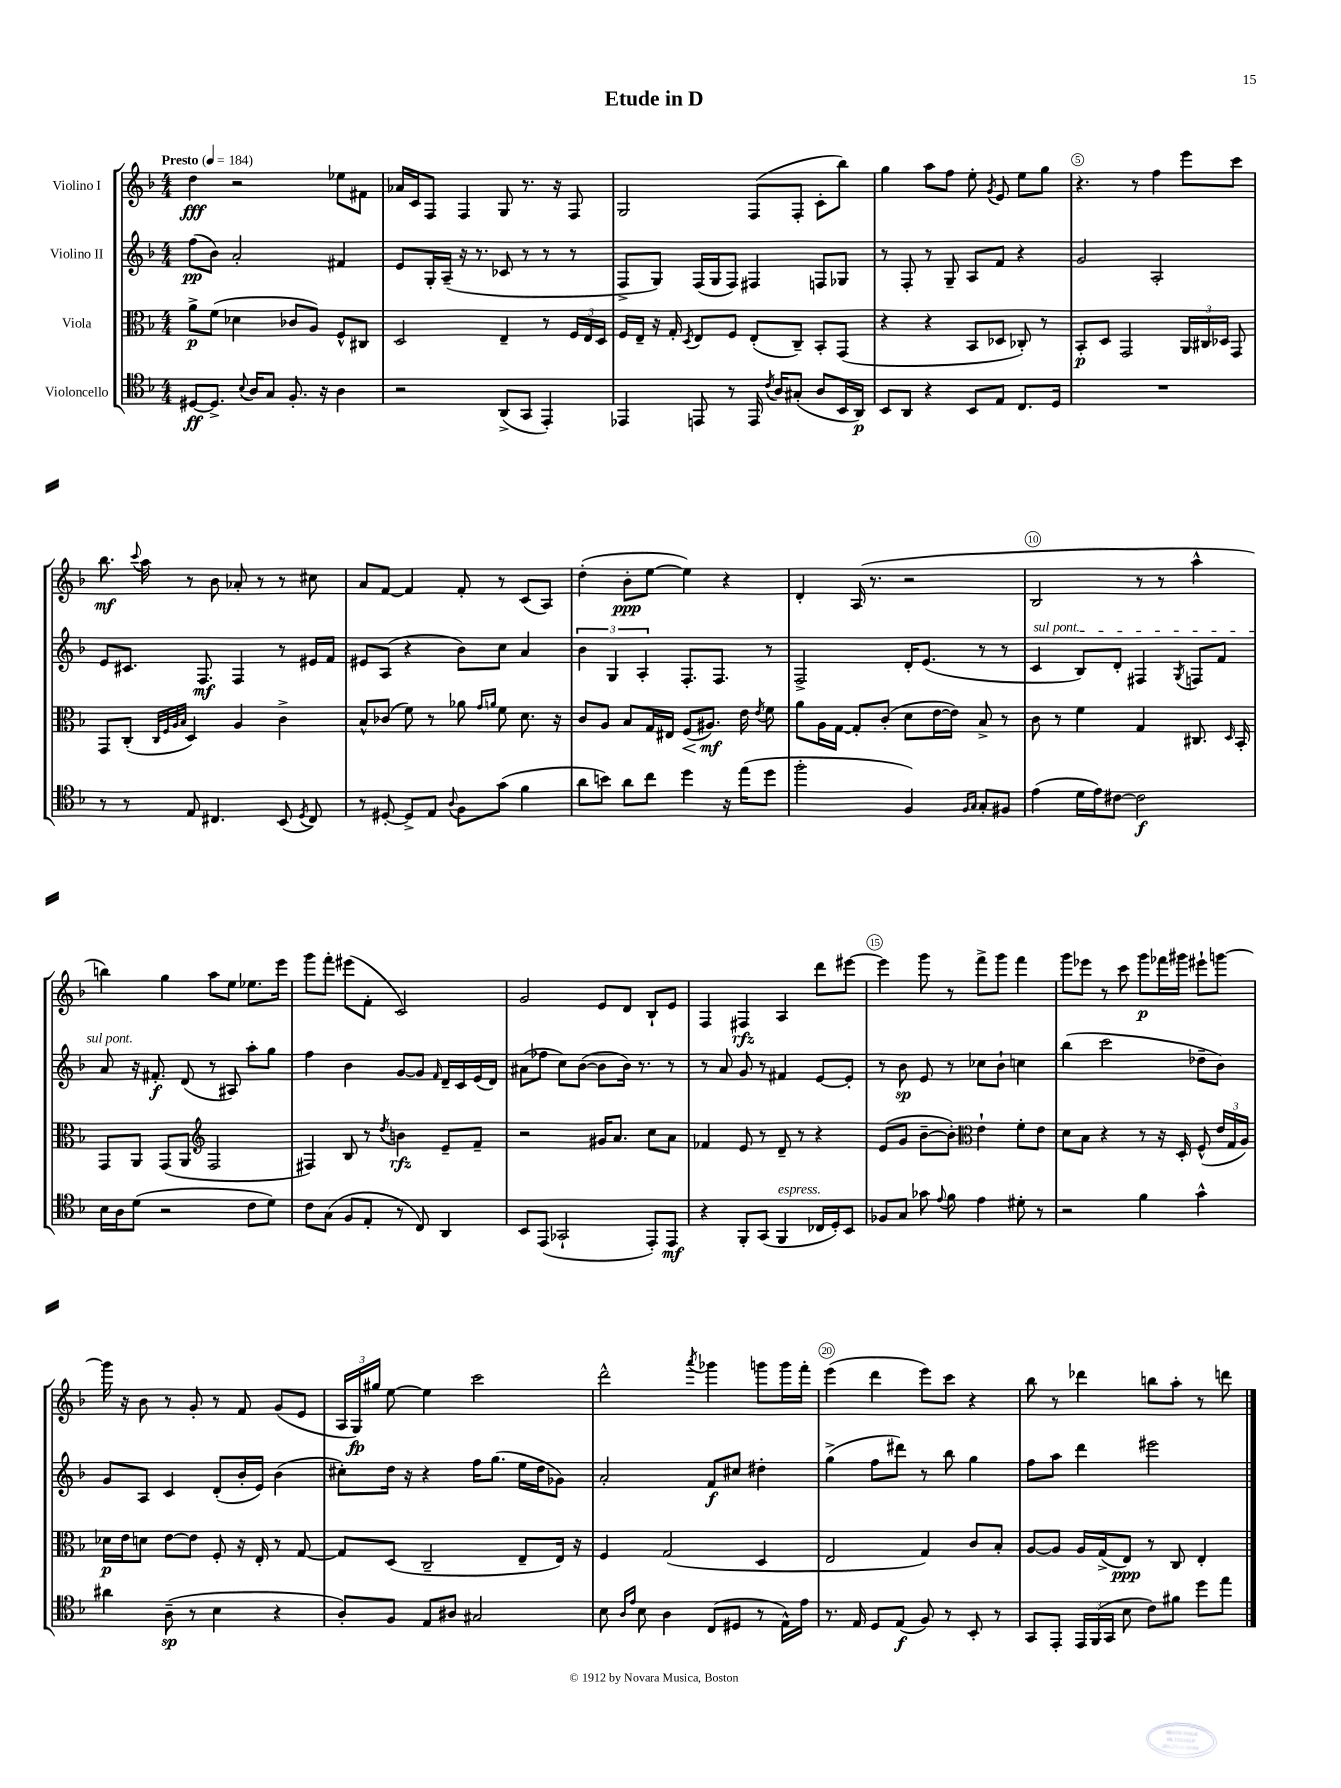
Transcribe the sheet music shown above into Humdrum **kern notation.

**kern	**kern	**kern	**kern
*staff4	*staff3	*staff2	*staff1
*clefC4	*clefC3	*clefG2	*clefG2
*k[b-]	*k[b-]	*k[b-]	*k[b-]
*M4/4	*M4/4	*M4/4	*M4/4
*MM184	*MM184	*MM184	*MM184
[8D#/L	8a^\L	(8ff\L	4dd\
8.D#^/]J	(8f\J	8b-\J)	.
.	4d-\	2a'/	2r
8qqB-/	.	.	.
16A/LK	.	.	.
8G/J	.	.	.
8.F'/	8c-/L	.	.
.	8A/J)	.	.
16r	.	.	.
4A\	8F^^/L	4f#/	8ee-\L
.	8C#/J	.	8f#\J
=	=	=	=
2r	2D/	8e/L	16a-/LL
.	.	.	16c/J
.	.	16G'/L	8F/J
.	.	(16A~/JJ	.
.	.	16r	4F/
.	.	8.r	.
(8AA^/L	4E~/	8c-/	8G/
8GG/J	.	8r	8.r
4EE'/)	8r	8r	.
.	.	.	16r
.	24F/LL	8r	8F/
.	24E/	.	.
.	24D/JJ	.	.
=	=	=	=
4EE-/	16F/LL	8F^/L	2G/
.	16E~/JJ	.	.
.	16r	8G/J)	.
.	16G'/	.	.
.	8qD/	.	.
8EE/	8E/L	(16F/LL	.
.	.	16G/J	.
8r	8F/J	8F/J)	.
16EE/	(8E'/L	4F#/	(8F/L
8qc/	.	.	.
16A/LK	.	.	.
(8G#'/J	8C~/J)	.	8F'/J
8A/L	8BB-'/L	8F/L	8c'\L
16BB-/L	(8GG/J	8G-/J	8bb-\J)
16AA/JJ)	.	.	.
=	=	=	=
8BB-/L	4r	8r	4gg\
8AA/J	.	8F'/	.
4r	4r	8r	8aa\L
.	.	8G~/	8ff\J
8BB-/L	8BB-/L	8A/L	8ee'\
.	.	.	8qg/
8E/J	8D-/J	8f/J	8e/
8.C/L	8C-'/)	4r	8ee\L
.	8r	.	8gg\J
16D/Jk	.	.	.
=	=	=	=
1r	8BB-'/L	2g/	4.r
.	8D/J	.	.
.	2GG/	.	.
.	.	.	8r
.	.	2A'/	4ff\
.	24AA/LL	.	8eee\L
.	24C#/	.	.
.	24D-/JJ	.	.
.	8GG/	.	8ccc\J
=	=	=	=
8r	8GG/L	8e/L	8.bb-\
8r	(8C'/J	8.c#/J	.
.	.	.	8qqccc/
.	.	.	16aa\
.	32qqC/LLL	.	.
.	32qqF/	.	.
.	32qqA/	.	.
.	32qqB-/JJJ	.	.
8E/	4D/)	.	8r
.	.	8.F/	.
4.C#/	.	.	8b-\
.	4A/	4F/	8a-'/
.	.	.	8r
(8BB-/	4c^\	8r	8r
8qD/	.	.	.
8C#/)	.	16e#/LL	8cc#\
.	.	16f/JJ	.
=	=	=	=
8r	8B-^^/L	8e#/L	8a/L
[8D#'/	(8c-/J	(8A/J	[8f/J
8D#^/]L	8f\)	4r	4f/]
8E/J	8r	.	.
8qqA/	.	.	.
8F\L	8a-\	8b-\L)	8f'/
.	16qqg/LL	.	.
.	16qqa/JJ	.	.
(8g\J	8f\	8cc\J	8r
4f\	8.d\	4a/	(8c/L
.	.	.	8A/J)
.	16r	.	.
=	=	=	=
8a\L	8c/L	6b-\	(4dd'\
8b\J)	8A/J	.	.
.	.	6G/	.
8a\L	8B-/L	.	8b-'\L
.	.	6A'/	.
8cc\J	16G/L	.	[8ee\J
.	16E#/JJ	.	.
4dd\	(8F/L	8.F'/L	4ee\])
.	8.A#/J)	.	.
.	.	8.F/J	.
16r	.	.	4r
(16ee\LK	16e\	.	.
.	8qe/	.	.
8dd\J	8f\	8r	.
=	=	=	=
2ff'\	8a\L	2F^/	4d'/
.	16A\L	.	.
.	[16G\JJ	.	.
.	8G'/]L	.	(16A/
.	.	.	8.r
.	(8c'/J	.	.
4F/)	8d\L	16d'/LK	2r
.	.	(8.e/J	.
.	[16e\L	.	.
.	16e\]JJ)	.	.
16qqF/LL	.	.	.
16qqG/JJ	.	.	.
8G'/L	8B-^/	8r	.
8F#/J	8r	8r	.
=	=	=	=
(4e\	8c\	4c/	2B-/
.	8r	.	.
16d\LL	4f\	8B-/L)	.
16e\J)	.	.	.
[8c#\J	.	8d'/J	.
2c#\]	4G/	4F#/	8r
.	.	.	8r
.	.	8qG/	.
.	8.C#/	8F/L	4aa^^\
.	.	8f/J	.
.	16qqD/	.	.
.	16BB-'/	.	.
=	=	=	=
16B-\LL	8GG/L	8a/	4bb\)
16A\J	.	.	.
(8d\J	8AA/J	16r	.
.	.	8.f#'/	.
2r	(8GG/L	.	4gg\
.	8AA/J	(8d/	.
*	*clefG2	*	*
.	2F/	8r	8aa\L
.	.	8A#/)	8ee\J
8c\L	.	8aa'\L	8.ee-\L
8d\J)	.	8gg\J	.
.	.	.	16eee\Jk
=	=	=	=
8c\L	4F#/)	4ff\	8ggg\L
(8G\J	.	.	8fff'\J
8F/L	8B-/	4b-\	(8eee#\L
8E'/J	8r	.	8f'\J
.	8qdd/	.	.
8r	4b\	[8g/L	2c/)
8C/)	.	8g/]J	.
.	.	16qqf/	.
4AA/	8e~/L	16d~/LL	.
.	.	16c/	.
.	8f~/J	(16e/	.
.	.	16d/JJ)	.
=	=	=	=
8BB-/L	2r	(8a#\L	2g/
(8EE/J	.	8ff-\J	.
2GG-`/	.	8cc\L)	.
.	.	([8b-\J	.
.	16g#/LK	8b-\]L	8e/L
.	8.a/J	.	.
.	.	16b-\Jk)	8d/J
.	.	8.r	.
8EE'/L)	8cc\L	.	8B-`/L
8EE/J	8a\J	8r	8e/J
=	=	=	=
4r	4f-/	8r	4F/
.	.	8a/	.
8FF'/L	8e/	8g/	4F#/
(8GG/J	8r	8r	.
4FF/	8d~/	4f#/	4A/
.	8r	.	.
16C-/LL	4r	[8e/L	8ddd\L
16D'/J)	.	.	.
8BB-/J	.	8e'/]J	[8eee#\J
=	=	=	=
8F-/L	(8e/L	8r	4eee#\]
8G/J	8g/J	8b-\	.
8g-\	[8b-~\L	8e/	8ggg\
8qqe/	.	.	.
8f\	8b-'\]J)	8r	8r
*	*clefC3	*	*
4e\	4e`\	8cc-\L	8fff^\L
.	.	8b-`\J	8ggg\J
8d#'\	8f'\L	4cc\	4fff\
8r	8e\J	.	.
=	=	=	=
2r	8d\L	(4bb-\	8ggg\L
.	8B-\J	.	8eee-\J
.	4r	2ccc\	8r
.	.	.	8ccc\
4f\	8r	.	8ggg\L
.	16r	.	16fff-\L
.	16D'/	.	16ggg#\JJ
4g^^\	(8F^^/	8dd-~\L	8eee#`\L
.	24e/LL	8b-\J)	[8ggg\J
.	24G/	.	.
.	24A/JJ)	.	.
=	=	=	=
4a#\	16d-\LL	8g/L	16ggg\]
.	16e\J	.	16r
.	8d\J	8A/J	8b-\
(8A~\	[8e\L	4c/	8r
8r	8e\]J	.	8g'/
4B-\	8F'/	(8d'/L	8r
.	16r	16b-'/L	8f/
.	16E'/	16e/JJ)	.
4r	8r	(4b-\	(8g/L
.	[8G/	.	8e/J
=	=	=	=
8A'/L)	8G/]L	8cc#'\L)	24A/LL
.	.	.	24G/)
.	.	.	24gg#/JJ
8F/J	(8D/J	16dd\Jk	[8ee\
.	.	16r	.
8E/L	2C~/	4r	4ee\]
8A#/J	.	.	.
2G#/	.	16ff\LK	2ccc\
.	.	(8.gg\J	.
.	8E~/L	16ee\LL	.
.	.	16dd\J	.
.	16E/Jk)	8g-\J)	.
.	16r	.	.
=	=	=	=
8B-\	4F/	2a'/	2ddd^^\
16qqA/LL	.	.	.
16qqe/JJ	.	.	.
8B-\	.	.	.
4A\	(2G/	.	.
.	.	.	8qaaa/
(8C/L	.	8f/L	4ggg-\
8D#/J	.	8cc#/J	.
8r	4D/	4dd#'\	8ggg\L
16E^^\LL)	.	.	16ggg\L
16e\JJ	.	.	16fff'\JJ
=	=	=	=
8.r	2E/	(4gg^\	(4eee\
16E/	.	.	.
8D/L	.	8ff\L	4ddd\
(8E/J	.	8ddd#\J)	.
8F/)	4G/)	8r	8eee\L)
8r	.	8bb-\	8ccc\J
8BB-'/	8c/L	4gg\	4r
8r	8B-'/J	.	.
=	=	=	=
8GG/L	[8A/L	8ff\L	8bb-\
8EE'/J	8A/]J	8aa\J	8r
24EE/LL	16A/LL	4ddd\	4ddd-\
(24FF/	.	.	.
.	(16G^/J	.	.
24GG/JJ	.	.	.
8B-\	8E/J)	.	.
8c\L)	8r	2eee#\	8bb\L
8f#\J	8C/	.	8aa'\J
8dd\L	4E'/	.	8r
8ee\J	.	.	8ddd\
==	==	==	==
*-	*-	*-	*-
